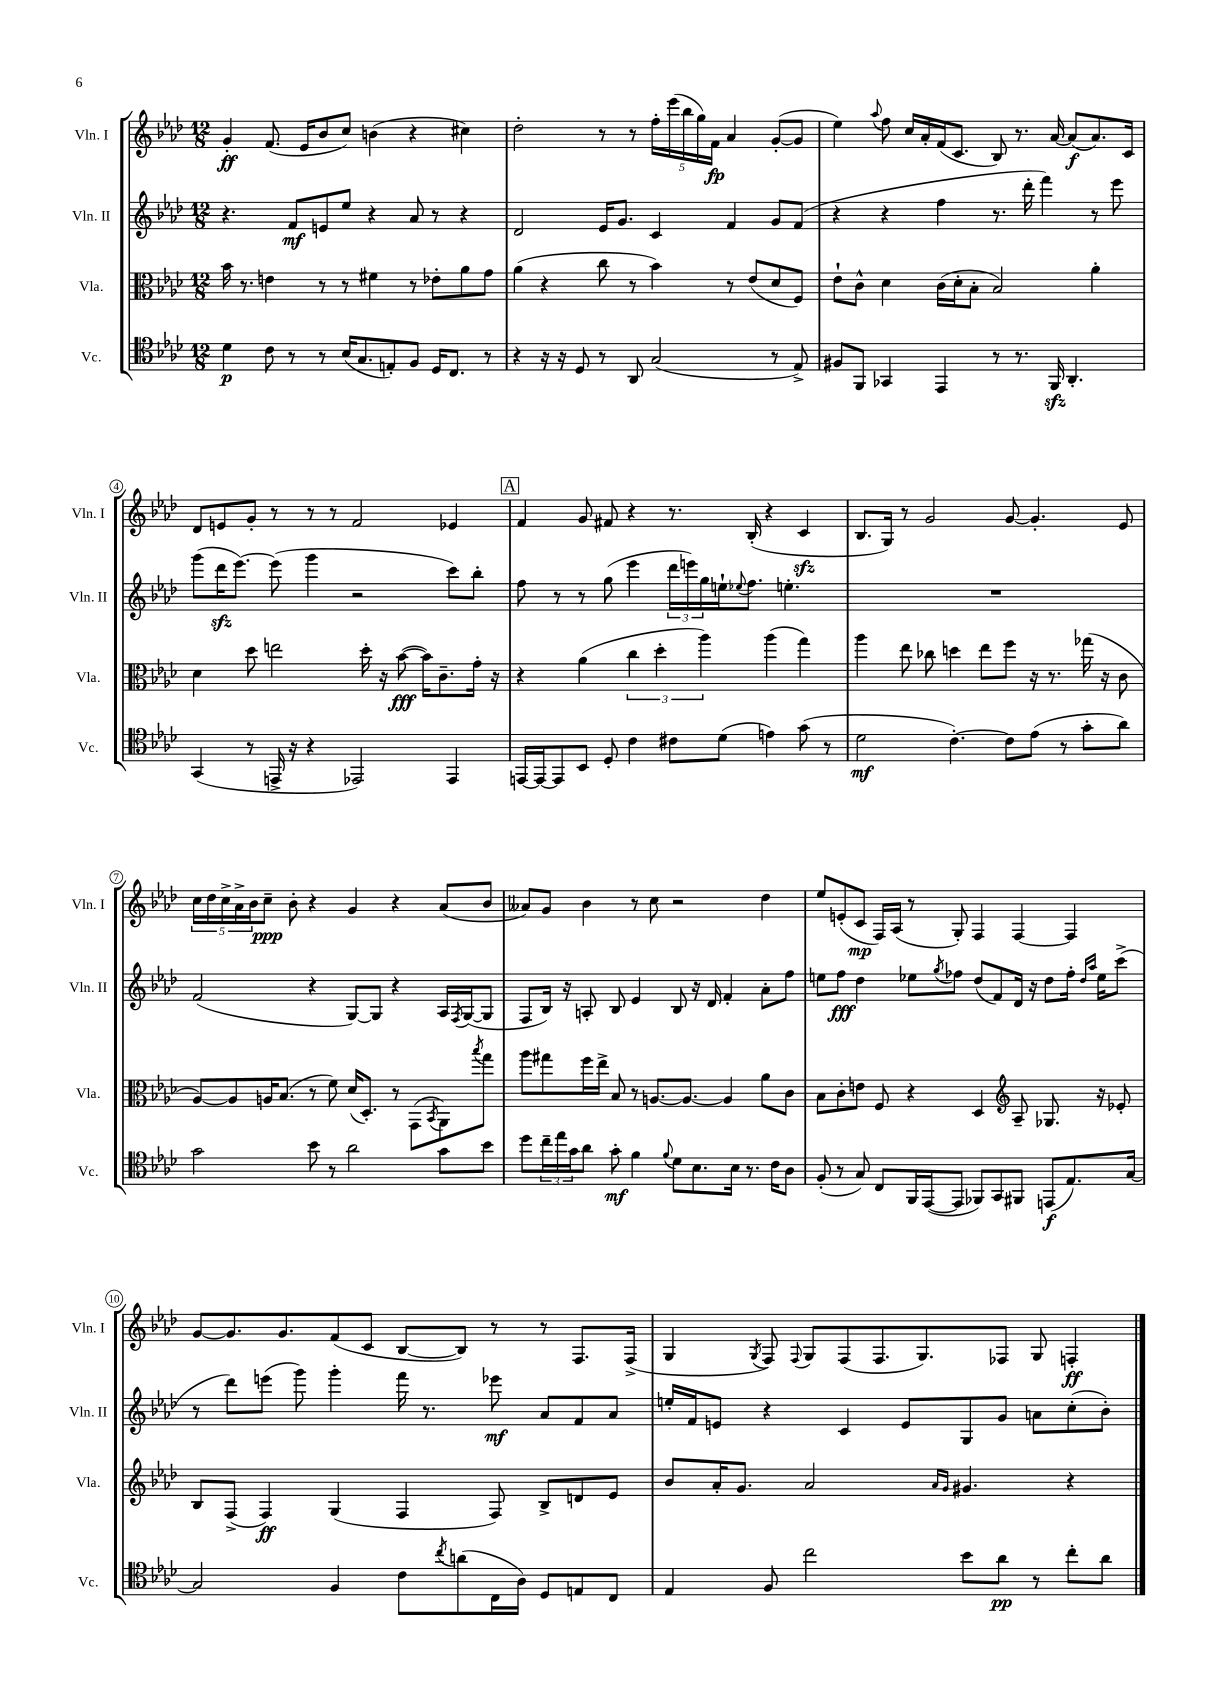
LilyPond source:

<<
\new StaffGroup <<
\new Staff = "s0" \with { instrumentName = "Vln. I" shortInstrumentName = "Vln. I" } {
    \clef treble \key aes \major \numericTimeSignature \time 12/8
    g'4-.\ff f'8.( ees'16 bes'8 c''8) b'4( r4 cis''4) |
    des''2-. r8 r8 \tuplet 5/4 { f''16-. ees'''16( bes''16 g''16) f'16\fp } aes'4 g'8~-.( g'8 |
    ees''4) \appoggiatura { aes''8 } f''8 c''16 aes'16-. f'16( c'8. bes8) r8. aes'16~ aes'8\f( aes'8.) c'16 |
    des'8 e'8 g'8-. r8 r8 r8 f'2 ees'4 |
    \mark \markup { \box "A" } f'4 g'8 fis'8 r4 r8. bes16-.( r4 c'4\sfz |
    bes8. g16) r8 g'2 g'8~ g'4.-. ees'8 |
    \tuplet 5/4 { c''16 des''16 c''16-> aes'16-> bes'16 } c''8--\ppp bes'8-. r4 g'4 r4 aes'8( bes'8 |
    aeses'8) g'8 bes'4 r8 c''8 r2 des''4 |
    ees''8 e'8-.( c'8\mp f16) aes16( r8 g8-.) f4 f4~ f4 |
    g'8~ g'8. g'8. f'8( c'8 bes8~ bes8) r8 r8 f8. f16->( |
    g4 \acciaccatura { g8 } f8) \appoggiatura { f8 } g8 f8( f8. g8.) fes8 g8 f4-.\ff \bar "|." |
}
\new Staff = "s1" \with { instrumentName = "Vln. II" shortInstrumentName = "Vln. II" } {
    \clef treble \key aes \major \numericTimeSignature \time 12/8
    r4. f'8\mf e'8 ees''8 r4 aes'8 r8 r4 |
    des'2 ees'16 g'8. c'4 f'4 g'8 f'8( |
    r4 r4 f''4 r8. des'''16-. f'''4) r8 ees'''8 |
    g'''8( des'''16\sfz ees'''8.~) ees'''8( g'''4 r2 c'''8) bes''8-. |
    \mark \markup { \box "A" } f''8 r8 r8 g''8( ees'''4 \tuplet 3/2 { des'''16 e'''16) g''16 } e''16-! \appoggiatura { ees''8 } f''8. e''4.-. |
    R1. |
    f'2( r4 g8~) g8 r4 aes16 \acciaccatura { f8 } g16~( g8 |
    f8 bes16) r16 a8-. bes8 ees'4 bes8 r16 des'16 f'4-. aes'8-. f''8 |
    e''8 f''8\fff des''4 ees''8 \acciaccatura { g''8 } fes''8 des''8( f'8) des'16 r16 des''8 fes''16-. \grace { des''16 aes''16 } ees''16 c'''8->( |
    r8 des'''8) e'''8( g'''8) g'''4-. f'''16 r8. ees'''8\mf aes'8 f'8 aes'8 |
    e''16-. f'16 e'8 r4 c'4 e'8 g8 g'8 a'8 c''8-.( bes'8-.) \bar "|." |
}
\new Staff = "s2" \with { instrumentName = "Vla." shortInstrumentName = "Vla." } {
    \clef alto \key aes \major \numericTimeSignature \time 12/8
    bes'16 r8. e'4 r8 r8 fis'4 r8 ees'8-. aes'8 g'8 |
    aes'4( r4 c''8 r8 bes'4) r8 ees'8( des'8 f8) |
    ees'8-! c'8-^ des'4 c'16( des'16-. bes8-. bes2) aes'4-. |
    des'4 des''8 e''2 des''16-. r16 bes'8~\fff( bes'16) c'8.-- g'16-. r16 |
    \mark \markup { \box "A" } r4 aes'4( \tuplet 3/2 { c''4 des''4-. aes''4) } aes''4( g''4) |
    aes''4 ees''8 ces''8 d''4 ees''8 f''8 r16 r8. ges''16( r16 c'8 |
    aes8~) aes8 a16 bes8.( r8 f'8) des'16( des8.-.) r8 g,8( \acciaccatura { bes,8 } aes,8) \acciaccatura { bes''8 } g''8 |
    aes''8 gis''8 f''16 ees''16-> bes8 r8 a8.~ a8.~ a4 aes'8 c'8 |
    bes8 c'8-. e'8 f8 r4 des4 \clef treble aes8-- ges8. r16 ees'8-. |
    bes8 f8->( f4\ff) g4( f4 f8) bes8-> d'8 ees'8 |
    bes'8 aes'16-. g'8. aes'2 \grace { aes'16 g'16 } gis'4. r4 \bar "|." |
}
\new Staff = "s3" \with { instrumentName = "Vc." shortInstrumentName = "Vc." } {
    \clef tenor \key aes \major \numericTimeSignature \time 12/8
    des'4\p c'8 r8 r8 bes16( g8. e8-.) f8 des16 c8. r8 |
    r4 r16 r16 des8 r8 aes,8 g2( r8 ees8->) |
    fis8 f,8 ges,4 ees,4 r8 r8. f,16\sfz aes,4.-. |
    g,4( r8 e,16-> r16 r4 ees,2) ees,4 |
    \mark \markup { \box "A" } e,16~ e,16~ e,8 bes,8 des8-. c'4 cis'8 des'8( e'4) g'8( r8 |
    des'2\mf c'4.~-.) c'8 ees'8( r8 g'8-. aes'8) |
    g'2 bes'8 r8 aes'2 g'8 bes'8 |
    des''8 \tuplet 3/2 { c''16-- ees''16 g'16 } aes'8 g'8-.\mf f'4 \appoggiatura { f'8 } des'8 bes8. bes16 r8. c'16 aes8 |
    f8-.( r8 g8) c8 f,16 ees,16~( ees,8 fes,8) g,8 fis,8 e,8\f( ees8.) g16~ |
    g2 f4 c'8 \acciaccatura { c''8 } a'8( c16 aes16) des8 e8 c8 |
    ees4 f8 c''2 bes'8 aes'8\pp r8 c''8-. aes'8 \bar "|." |
}
>>
>>
\layout { \context { \Score \override BarNumber.stencil = #(make-stencil-circler 0.1 0.3 ly:text-interface::print) } }
